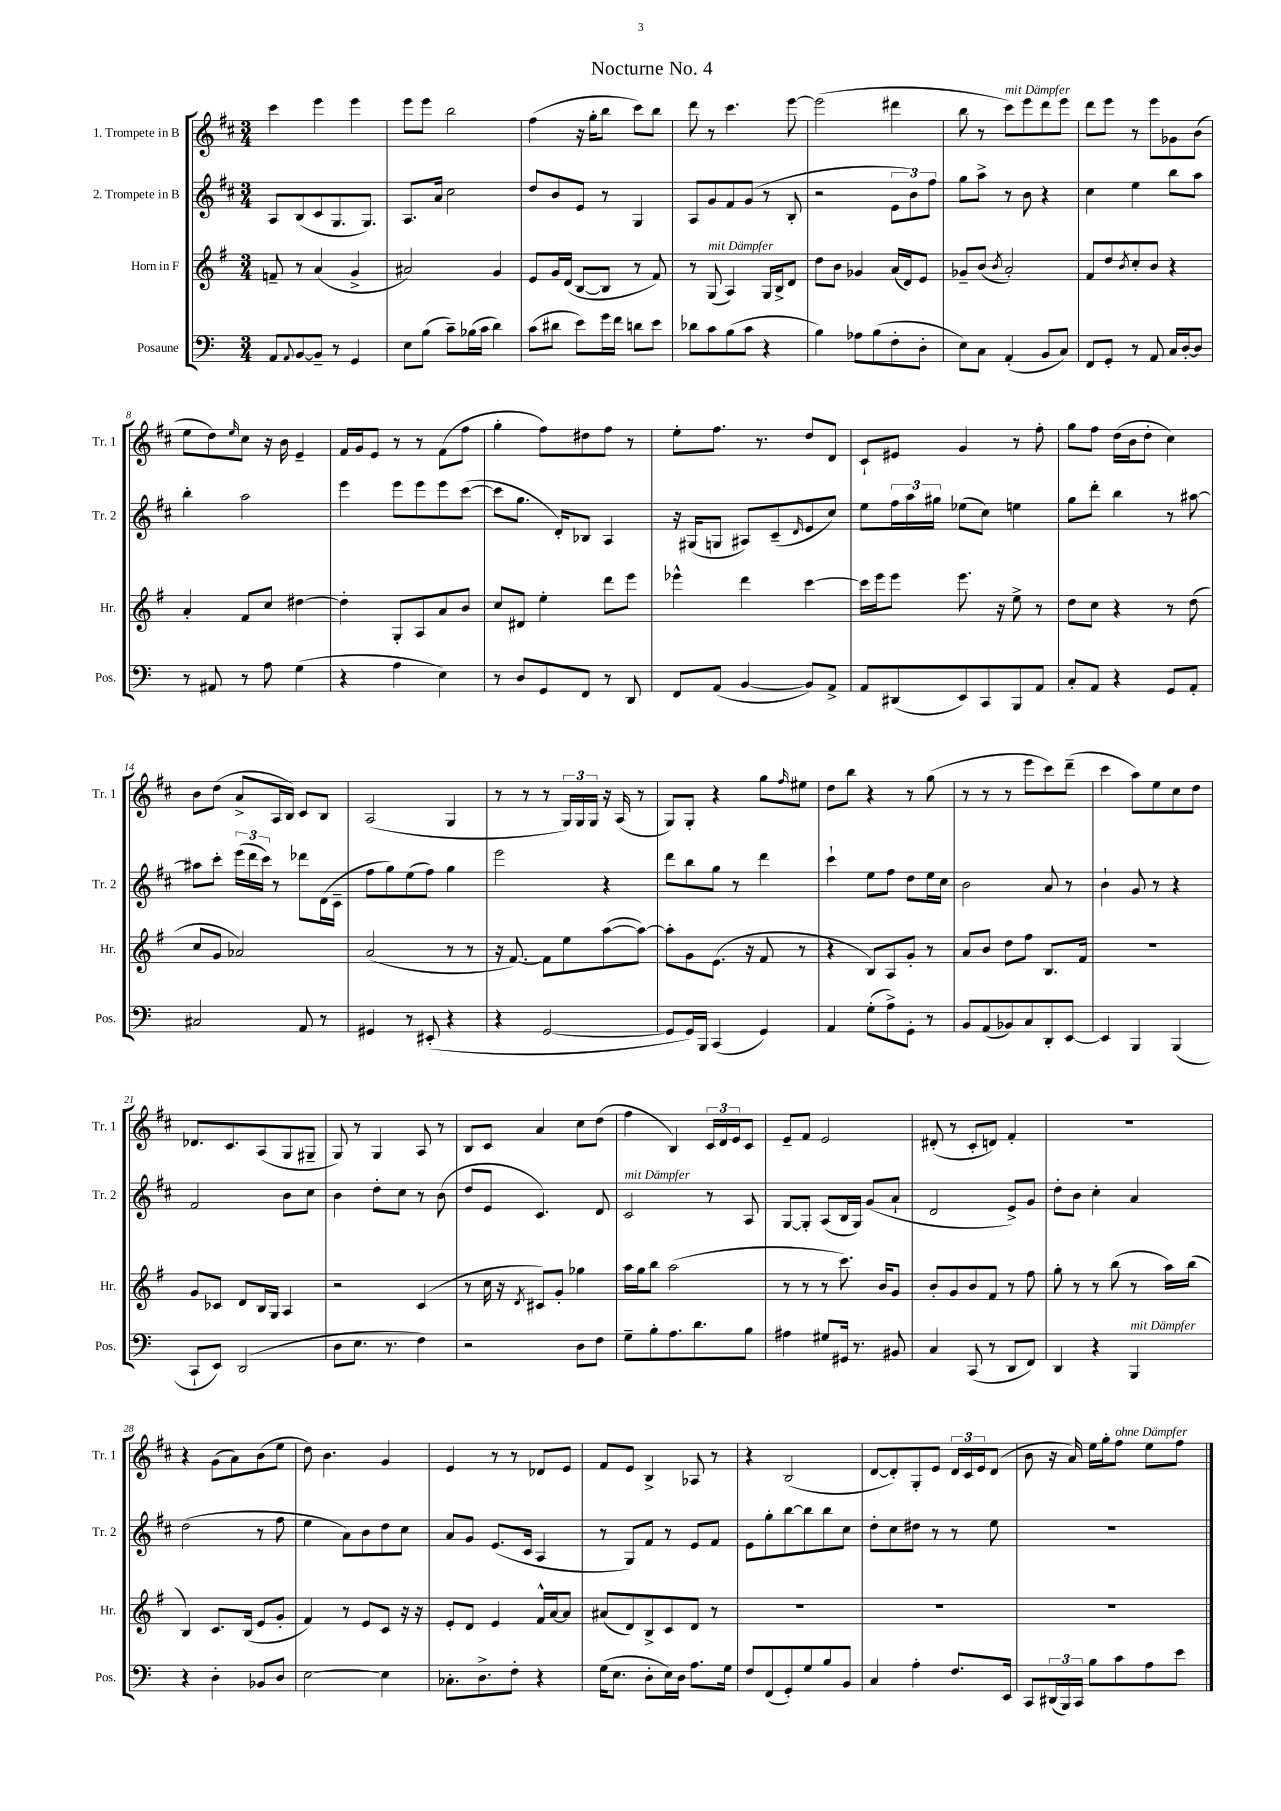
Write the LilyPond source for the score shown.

\header { title = "Nocturne No. 4" }
<<
\new StaffGroup <<
\new Staff = "s0" \with { instrumentName = "1. Trompete in B" shortInstrumentName = "Tr. 1" } {
    \clef treble \key d \major \numericTimeSignature \time 3/4
    cis'''4 e'''4 e'''4 |
    e'''8 e'''8 b''2 |
    fis''4( r16 g''16-. b''8 cis'''8) b''8 |
    d'''8 r8 cis'''4. e'''8~ |
    e'''2( dis'''4 |
    b''8 r8 cis'''8^\markup { \italic "mit Dämpfer" }) e'''8 d'''8 e'''8 |
    d'''8 e'''8 r8 e'''8 ges'8 b'8( |
    e''8 d''8) \grace { e''16 } cis''8 r16 b'16 e'4-- |
    fis'16 g'16 e'8 r8 r8 fis'8( fis''8 |
    g''4-. fis''8) dis''8 fis''8 r8 |
    e''8-. fis''8. r8. d''8 d'8 |
    cis'8-! eis'8 g'4 r8 fis''8-. |
    g''8 fis''8 d''16( b'16 d''8-. cis''4) |
    b'8 d''8( a'8-> a16 b16) cis'8 b8 |
    a2( g4 |
    r8 r8 r8 \tuplet 3/2 { g16) g16 g16 } r16 a16( r8 |
    g8) g8-. r4 g''8 \grace { fis''16 } eis''8 |
    d''8 b''8 r4 r8 g''8( |
    r8 r8 r8 e'''8 cis'''8) d'''8--( |
    cis'''4 a''8) e''8 cis''8 d''8 |
    des'8. cis'8. a8( g8 gis8-- |
    g8) r8 g4 a8 r8 |
    b8 cis'8 a'4 cis''8 d''8( |
    fis''4 b4) \tuplet 3/2 { cis'16 d'16 e'16 } cis'8 |
    e'8-- fis'8 e'2 |
    dis'8-.( r8 cis'8-. d'8) fis'4-. |
    R2. |
    r4 g'8( a'8) b'8( e''8 |
    d''8) b'4. g'4 |
    e'4 r8 r8 des'8 e'8 |
    fis'8 e'8 b4-> aes8 r8 |
    r4 b2( |
    d'8~ d'8-.) g8-. e'8 \tuplet 3/2 { d'16 cis'16 e'16 } d'8( |
    b'8 r16 a'16) e''16 g''16-. fis''8^\markup { \italic "ohne Dämpfer" } e''8 fis''8 \bar "|." |
}
\new Staff = "s1" \with { instrumentName = "2. Trompete in B" shortInstrumentName = "Tr. 2" } {
    \clef treble \key d \major \numericTimeSignature \time 3/4
    a8 b8( cis'8 g8. g8.) |
    a8. a'16 cis''2 |
    d''8 b'8 e'8 r8 g4 |
    a8 g'8 fis'8 g'8( r8 b8-. |
    r2 \tuplet 3/2 { e'8 b'8) fis''8 } |
    g''8 a''8-> r8 b'8 r4 |
    cis''4 e''4 b''8 a''8 |
    b''4-. a''2 |
    e'''4 e'''8 e'''8 e'''8 cis'''8~( |
    cis'''8 g''8. d'16-.) bes8 a4 |
    r16 gis16( g8 ais8) cis'8--( \grace { d'16 } e'8 cis''8) |
    e''8 \tuplet 3/2 { fis''16 a''16 gis''16 } ees''8( cis''8) e''4 |
    g''8 d'''8-. b''4 r8 ais''8~ |
    ais''8 cis'''8-. \tuplet 3/2 { e'''16( d'''16 cis'''16) } r8 des'''8 d'16( cis'16-- |
    fis''8 g''8) e''8( fis''8) g''4 |
    e'''2 r4 |
    d'''8 b''8 g''8 r8 d'''4 |
    cis'''4-! e''8 fis''8 d''8 e''16 cis''16 |
    b'2 a'8 r8 |
    b'4-! g'8 r8 r4 |
    fis'2 b'8 cis''8 |
    b'4 d''8-. cis''8 r8 b'8( |
    d''8 e'8 cis'4.) d'8 |
    cis'2^\markup { \italic "mit Dämpfer" } r8 a8 |
    g8~ g8-. a8( b16 g16) g'8( a'8-! |
    d'2 e'8->) g'8 |
    d''8-. b'8 cis''4-. a'4 |
    d''2( r8 fis''8 |
    e''4 a'8) b'8 d''8 cis''8 |
    a'8 g'8 e'8.( cis'16 a4 |
    r8 g8) fis'8 r8 e'8 fis'8 |
    e'8 g''8-. b''8~ b''8 b''8 cis''8 |
    d''8-. cis''8 dis''8 r8 r8 e''8 |
    R2. \bar "|." |
}
\new Staff = "s2" \with { instrumentName = "Horn in F" shortInstrumentName = "Hr." } {
    \clef treble \key g \major \numericTimeSignature \time 3/4
    f'8-- r8 a'4( g'4-> |
    ais'2) g'4 |
    e'8 g'16 d'16( b8~ b8 r8 fis'8) |
    r8 g8^\markup { \italic "mit Dämpfer" }( a4) g16 b16-> d'8 |
    d''8 b'8 ges'4 a'16( d'16) e'8 |
    ges'8-- b'8( \acciaccatura { b'8 } a'2-.) |
    fis'8 d''8 \acciaccatura { b'8 } c''8-. b'8 r4 |
    a'4-. fis'8 c''8 dis''4~ |
    dis''4-. g8-. a8 a'8 b'8 |
    c''8 dis'8 e''4-. d'''8 e'''8 |
    ees'''4-^ d'''4 c'''4~ |
    c'''16 e'''16 e'''8 e'''8. r16 e''8-> r8 |
    d''8 c''8 r4 r8 d''8( |
    c''8 g'8 aes'2) |
    a'2( r8 r8 |
    r16 fis'8.~) fis'8 e''8 a''8~( a''8~) |
    a''8-. g'8 e'8.( r16 fis'8 r8 |
    r4 b8) a8 g'8-. r8 |
    a'8 b'8 d''8 fis''8 b8. fis'16 |
    R2. |
    g'8 ces'8 d'8 b16 g16 a4 |
    r2 c'4( |
    r8 c''16 r16 \acciaccatura { d'8 } cis'8) g'8-. ges''4 |
    a''16 g''16 b''8 a''2( |
    r8 r8 r8 c'''8.) b'16 g'8 |
    b'8-. g'8 b'8 fis'8 r8 fis''8 |
    g''8-. r8 r8 b''8( r8 a''16) b''16( |
    b4) c'8. b16( e'8 g'8-. |
    fis'4) r8 e'8 c'8 r16 r16 |
    e'8-. d'8 e'4 fis'16-^ a'16~ a'8 |
    ais'8( d'8) b8-> c'8 d'8 r8 |
    R2. |
    R2. |
    R2. \bar "|." |
}
\new Staff = "s3" \with { instrumentName = "Posaune" shortInstrumentName = "Pos." } {
    \clef bass \key c \major \numericTimeSignature \time 3/4
    a,8 \appoggiatura { a,8 } b,8~ b,8-- r8 g,4 |
    e8 b8( c'8--) bes16( c'16 d'4) |
    c'8( dis'8 e'8) g'16 f'16 d'8 e'8 |
    des'8 c'8 b8( c'8 r4 |
    b4) aes8 b8( f8-. d8-. |
    e8) c8 a,4-.( b,8 c8) |
    f,8 g,8-. r8 a,8 c16 d16~-. d8 |
    r8 ais,8 r8 a8 g4( |
    r4 a4 e4) |
    r8 d8 g,8 f,8 r8 d,8 |
    f,8 a,8( b,4~ b,8) a,8-> |
    a,8 dis,8( e,8) c,8 b,,8 a,8 |
    c8-. a,8 r4 g,8 a,8-. |
    cis2 a,8 r8 |
    gis,4 r8 eis,8-.( r4 |
    r4 g,2~ |
    g,8 g,16) b,,16 c,4( g,4) |
    a,4 g8-.( a8->) g,8-. r8 |
    b,8 a,8( bes,8) c8 d,8-. e,8~ |
    e,4 b,,4 b,,4( |
    c,8-! e,8) d,2( |
    d8 e8. r8. f4) |
    r2 d8 f8 |
    g8-- b8-. a8. d'8. b8 |
    ais4 gis8 gis,16 r8. bis,8 |
    c4 c,8( r8 d,8 f,8) |
    d,4 r4 b,,4^\markup { \italic "mit Dämpfer" } |
    r4 d4-. bes,8 d8 |
    e2~ e4 |
    ces8.-. d8.-> f8-. r4 |
    g16( e8. d8-. e16) d16 a8. g16 |
    f8 f,8( g,8-.) g8 b8 b,8 |
    c4 a4-. f8. e,16 |
    c,8 \tuplet 3/2 { dis,16( b,,16) c,16 } b8 c'8 a8 e'8 \bar "|." |
}
>>
>>
